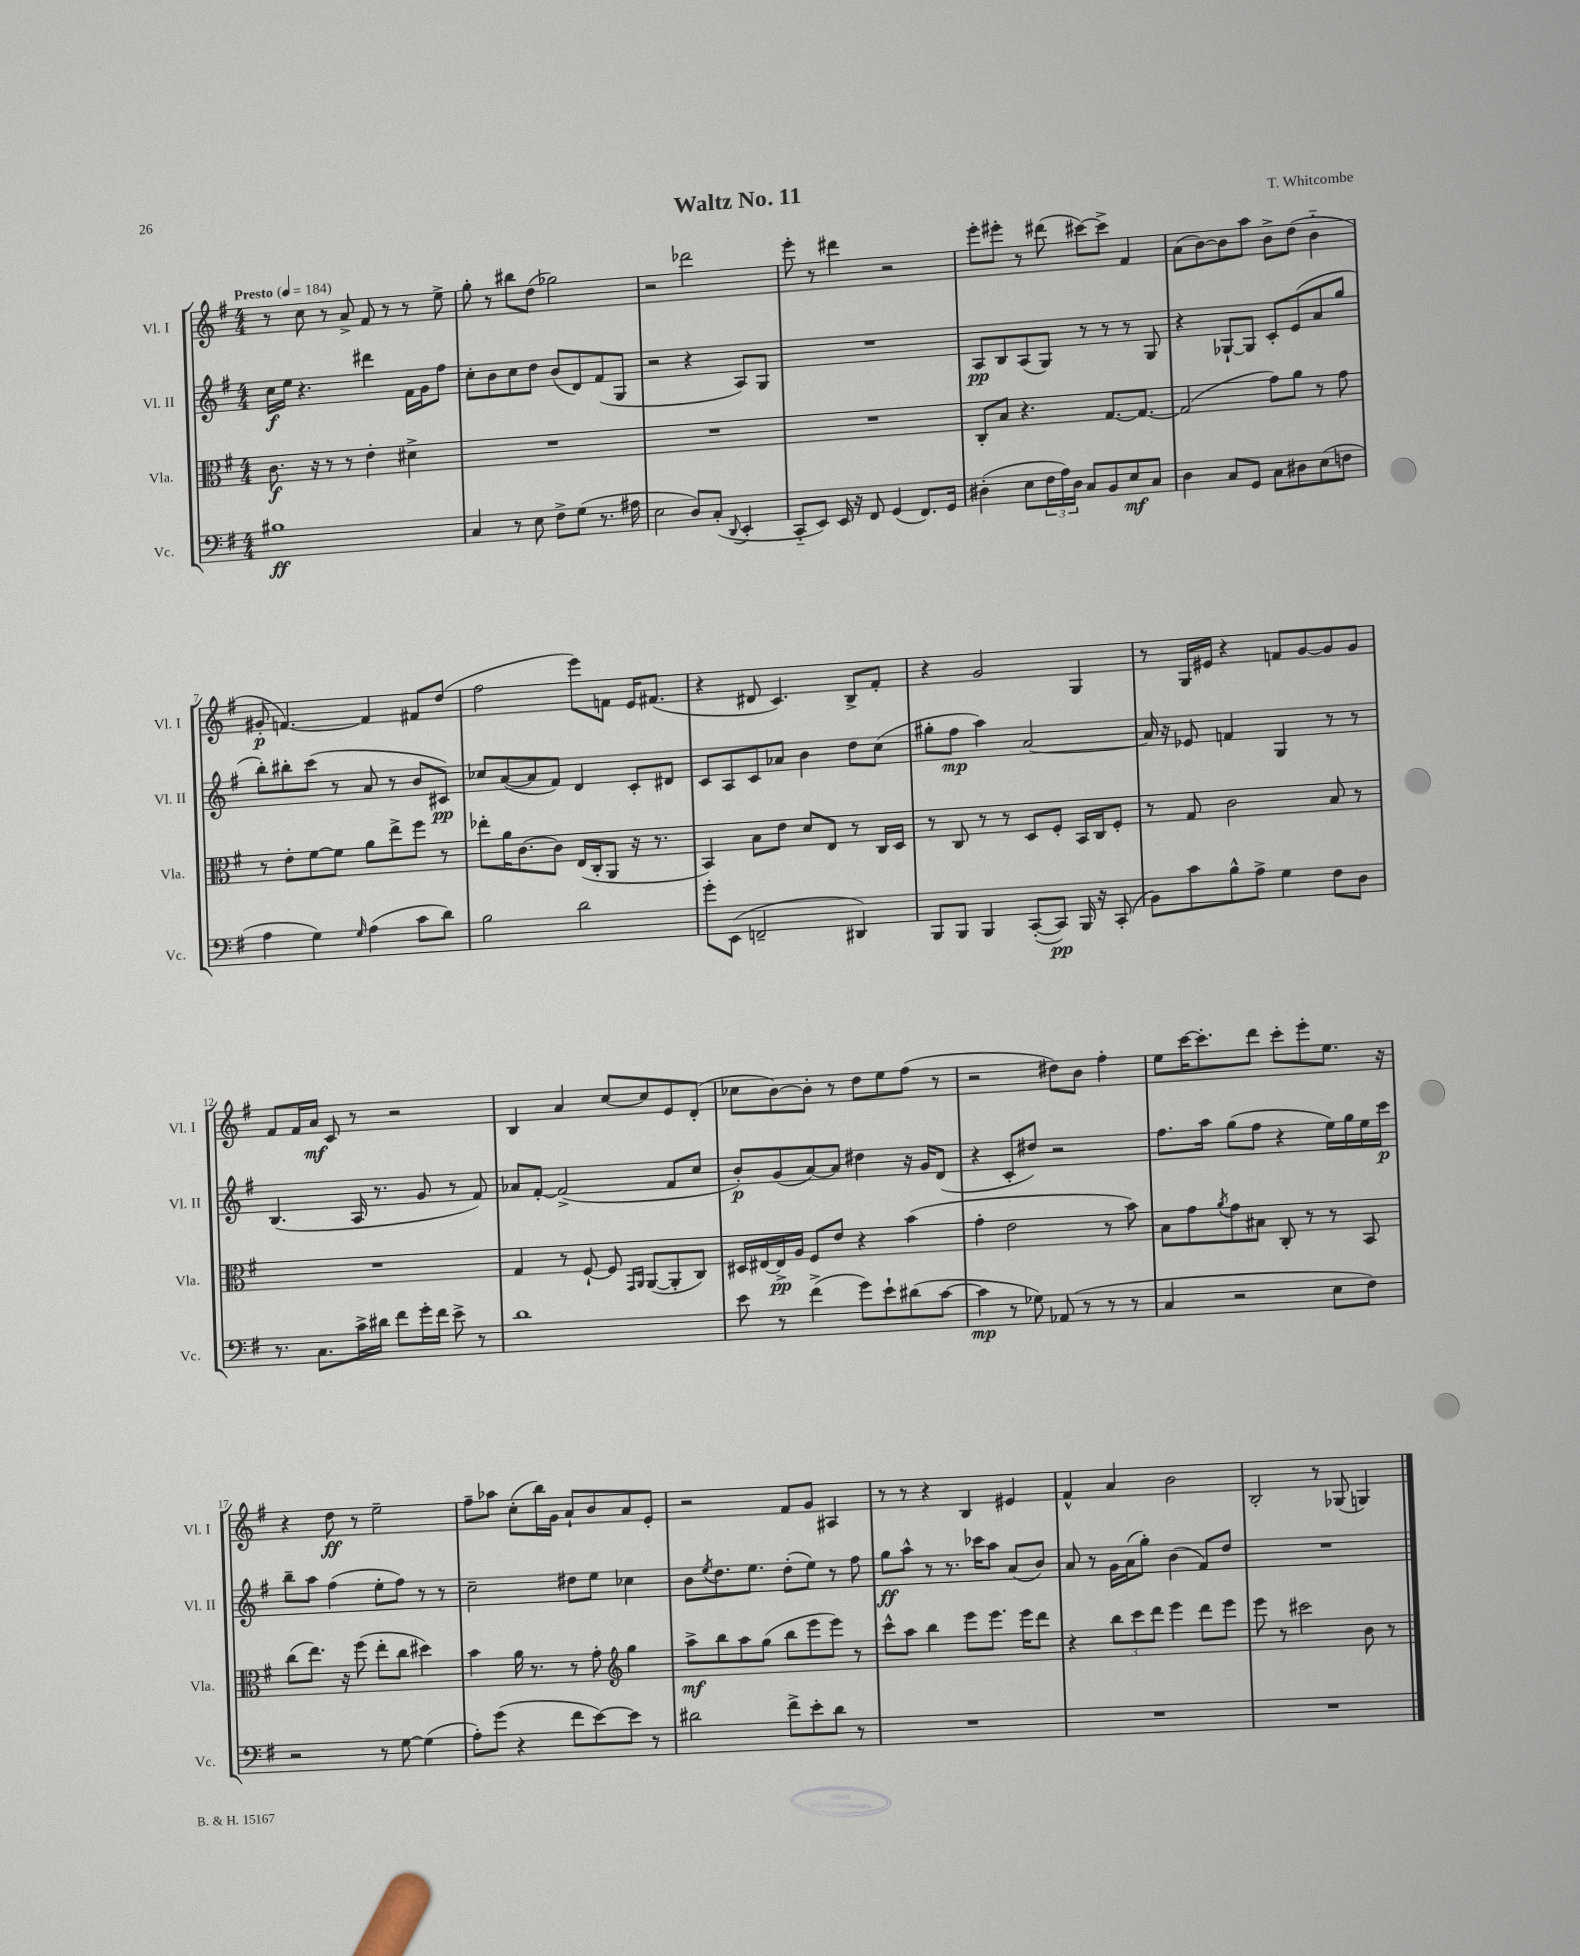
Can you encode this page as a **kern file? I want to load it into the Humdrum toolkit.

**kern	**kern	**kern	**kern
*staff4	*staff3	*staff2	*staff1
*clefF4	*clefC3	*clefG2	*clefG2
*k[f#]	*k[f#]	*k[f#]	*k[f#]
*M4/4	*M4/4	*M4/4	*M4/4
*MM184	*MM184	*MM184	*MM184
1B#	8.c	16cc	8r
.	.	16ee	.
.	.	4.r	8cc
.	16r	.	.
.	8r	.	8r
.	8r	.	8a^
.	4e'	4ddd#	8f#
.	.	.	8r
.	4d#^	16f#	8r
.	.	16g	.
.	.	8ff#	8ee^
=	=	=	=
4C	1r	8cc'	8gg'
.	.	8b	8r
8r	.	8cc	8bb#
8E	.	8dd	(8dd
8F#^	.	(8b	2gg-)
(8G	.	8d)	.
8.r	.	(8f#	.
.	.	8G	.
16A#	.	.	.
=	=	=	=
2E	1r	2r	2r
8D)	.	4r	2ddd-
(8C'	.	.	.
8qqDD	.	.	.
4EE'	.	8A)	.
.	.	8G	.
=	=	=	=
8CC'~	1r	1r	8eee'
8EE)	.	.	8r
16EE	.	.	4ddd#
16r	.	.	.
8FF#	.	.	.
(4GG	.	.	2r
8.FF#)	.	.	.
16GG	.	.	.
=	=	=	=
(4D#'	8C'	8A	8eee'
.	8B	8B	8eee#'
8E	4.r	(8A	8r
24F#	.	8G)	(8ddd#
24A)	.	.	.
24D#	.	.	.
8C	.	8r	[8ccc#)
8BB	[8.G	8r	8ccc#^]
8E	.	8r	4f#
.	8.G_	.	.
8C	.	8G	.
=	=	=	=
4D	(2G]	4r	(8a
.	.	.	[8b)
8C	.	[8G-`	8b]
8GG	.	8G-]	8aa
8C	8g)	8c'	8b^
8D#	8a	(8e	(8dd
(8E	8r	8a	4b'~
8F	8g	8gg	.
=	=	=	=
4A	8r	8bb')	8g#'
.	8e'	8bb#'	[4.f)
4G)	[8f#	(8ccc	.
.	8f#]	8r	.
16qqG	.	.	.
(4A	8a	8a	4f]
.	8ee^	8r	.
8c	8ff#	8b	8f#
8d)	8r	8c#)	(8dd
=	=	=	=
2B	8ee-'	8cc-	2ff#
.	16a	([8a	.
.	[8.c	.	.
.	.	8a]	.
.	8c]	8f#)	.
2d	(16E	4d	8eee)
.	16C'	.	.
.	8AA	.	8f
.	16r	8c'	16e
.	8.r	.	(8.f#
.	.	8d#	.
=	=	=	=
8g'	4BB)	8c	4r
(8EE	.	8A	.
2FF~	8B	8c	8d#
.	8e	8a-	4.c)
.	8d	4b	.
.	8E	.	.
4DD#)	8r	8dd	8B^
.	16C	(8cc	8f#'
.	16D	.	.
=	=	=	=
8BBB	8r	8gg#'	4r
8BBB	8C	8ff#	.
4BBB	8r	4aa)	2g
.	8r	.	.
([8CC'	8D	[2a	.
8CC])	8F#'	.	.
16BBB	16BB	.	4G
16r	16C	.	.
(8CC'	8F#'	.	.
=	=	=	=
8BB)	8r	16a]	8r
.	.	16r	.
8c	8G	8e-	16G
.	.	.	16e#
8B^^	2c	4f	4r
8A^	.	.	.
4G	.	4G	8f
.	.	.	[8g
8F#	8B	8r	8g]
8D	8r	8r	8g
=	=	=	=
8.r	1r	(4.B	8f#
.	.	.	16f#
8.C	.	.	16a
.	.	.	8c
16c^	.	16A	8r
16d#	.	8.r	.
8f#	.	.	2r
16g'	.	8g	.
16f#	.	.	.
8e^	.	8r	.
8r	.	8f#)	.
=	=	=	=
1d	4G	8a-	4B
.	.	[8f#'	.
.	8r	(2f#^]	4a
.	[8F#`	.	.
.	8F#]	.	[8cc
.	16qqGG	.	.
.	16qqAA	.	.
.	([8AA	.	8cc]
.	8AA']	8f#	8e
.	8C)	8cc	(8d'
=	=	=	=
8e	16D#	8b')	8cc-
.	[16E#	.	.
8r	16E#^]	(8g	[8b)
.	16A	.	.
(4f#^	8F#	[8a)	8b']
.	8e	8a]	8r
8g)	4r	4dd#	8dd
8e`	.	.	8ee
(8d#	(4b	16r	(8ff#
.	.	16g	.
[8c	.	(8d	8r
=	=	=	=
4c]	4g'	4r	2r
8r	2e	8c'	.
8G-)	.	8dd#)	.
(8AA-	.	2r	8dd#)
8r	.	.	8b
8r	8r	.	4ff#'
8r	8b)	.	.
=	=	=	=
4C	8B	8.ff#	8ee
.	8g	.	[16ccc
.	.	16aa	8.ccc']
.	8qa	.	.
2r	8g	(8gg	.
.	8B#	8ff#	8ddd
.	8C'	4r	8ccc'
.	8r	.	8eee'
8E	8r	16ee)	8.ee
.	.	16gg	.
8F#)	8BB	16ee	.
.	.	16ccc	16r
=	=	=	=
2r	(8cc	8bb~	4r
.	8.ee)	8aa	.
.	.	(4ff#	8dd
.	16r	.	.
.	(8ff#	.	8r
8r	8ee'	8ee'	2ee~
[8G	8cc	8ff#)	.
(4G]	4dd#)	8r	.
.	.	8r	.
=	=	=	=
8A')	4b	2cc~	8ff#~
(8g	.	.	8aa-
4r	16a	.	(8cc'
.	8.r	.	.
.	.	.	16bb)
.	.	.	16g
8f#	8r	8dd#	8a`
[8e)	8g'	8ee	8b
*	*clefG2	*	*
8e]	4gg	4cc-	8a
8r	.	.	8e'
=	=	=	=
2d#	8aa^	8b	2r
.	.	8qee	.
.	8bb	8.dd	.
.	8aa	.	.
.	.	8.ee	.
.	(8gg	.	.
8f#^	8bb	(8dd'	8f#
8e'	8eee	8ee)	8g
8d#	8eee)	8r	4A#
8r	8r	8ff#	.
=	=	=	=
1r	8ccc^^	8gg	8r
.	8aa	8aa^^	8r
.	4bb	8r	4r
.	.	8.r	.
.	8eee	.	4B
.	.	16ccc-	.
.	8.eee	8aa	.
.	.	(8a	4e#
.	16eee	.	.
.	8ddd	8b)	.
=	=	=	=
1r	4r	8a	4f#^^
.	.	8r	.
.	12bb	16g	4a
.	.	(16a	.
.	12ccc	.	.
.	.	8gg')	.
.	12ddd	.	.
.	4eee	(4b	2b
.	8ddd	8f#)	.
.	8eee	8dd	.
=	=	=	=
1r	8eee	1r	2B'
.	8r	.	.
.	2ccc#	.	.
.	.	.	8r
.	.	.	(8G-
.	8b	.	4G)
.	8r	.	.
==	==	==	==
*-	*-	*-	*-
